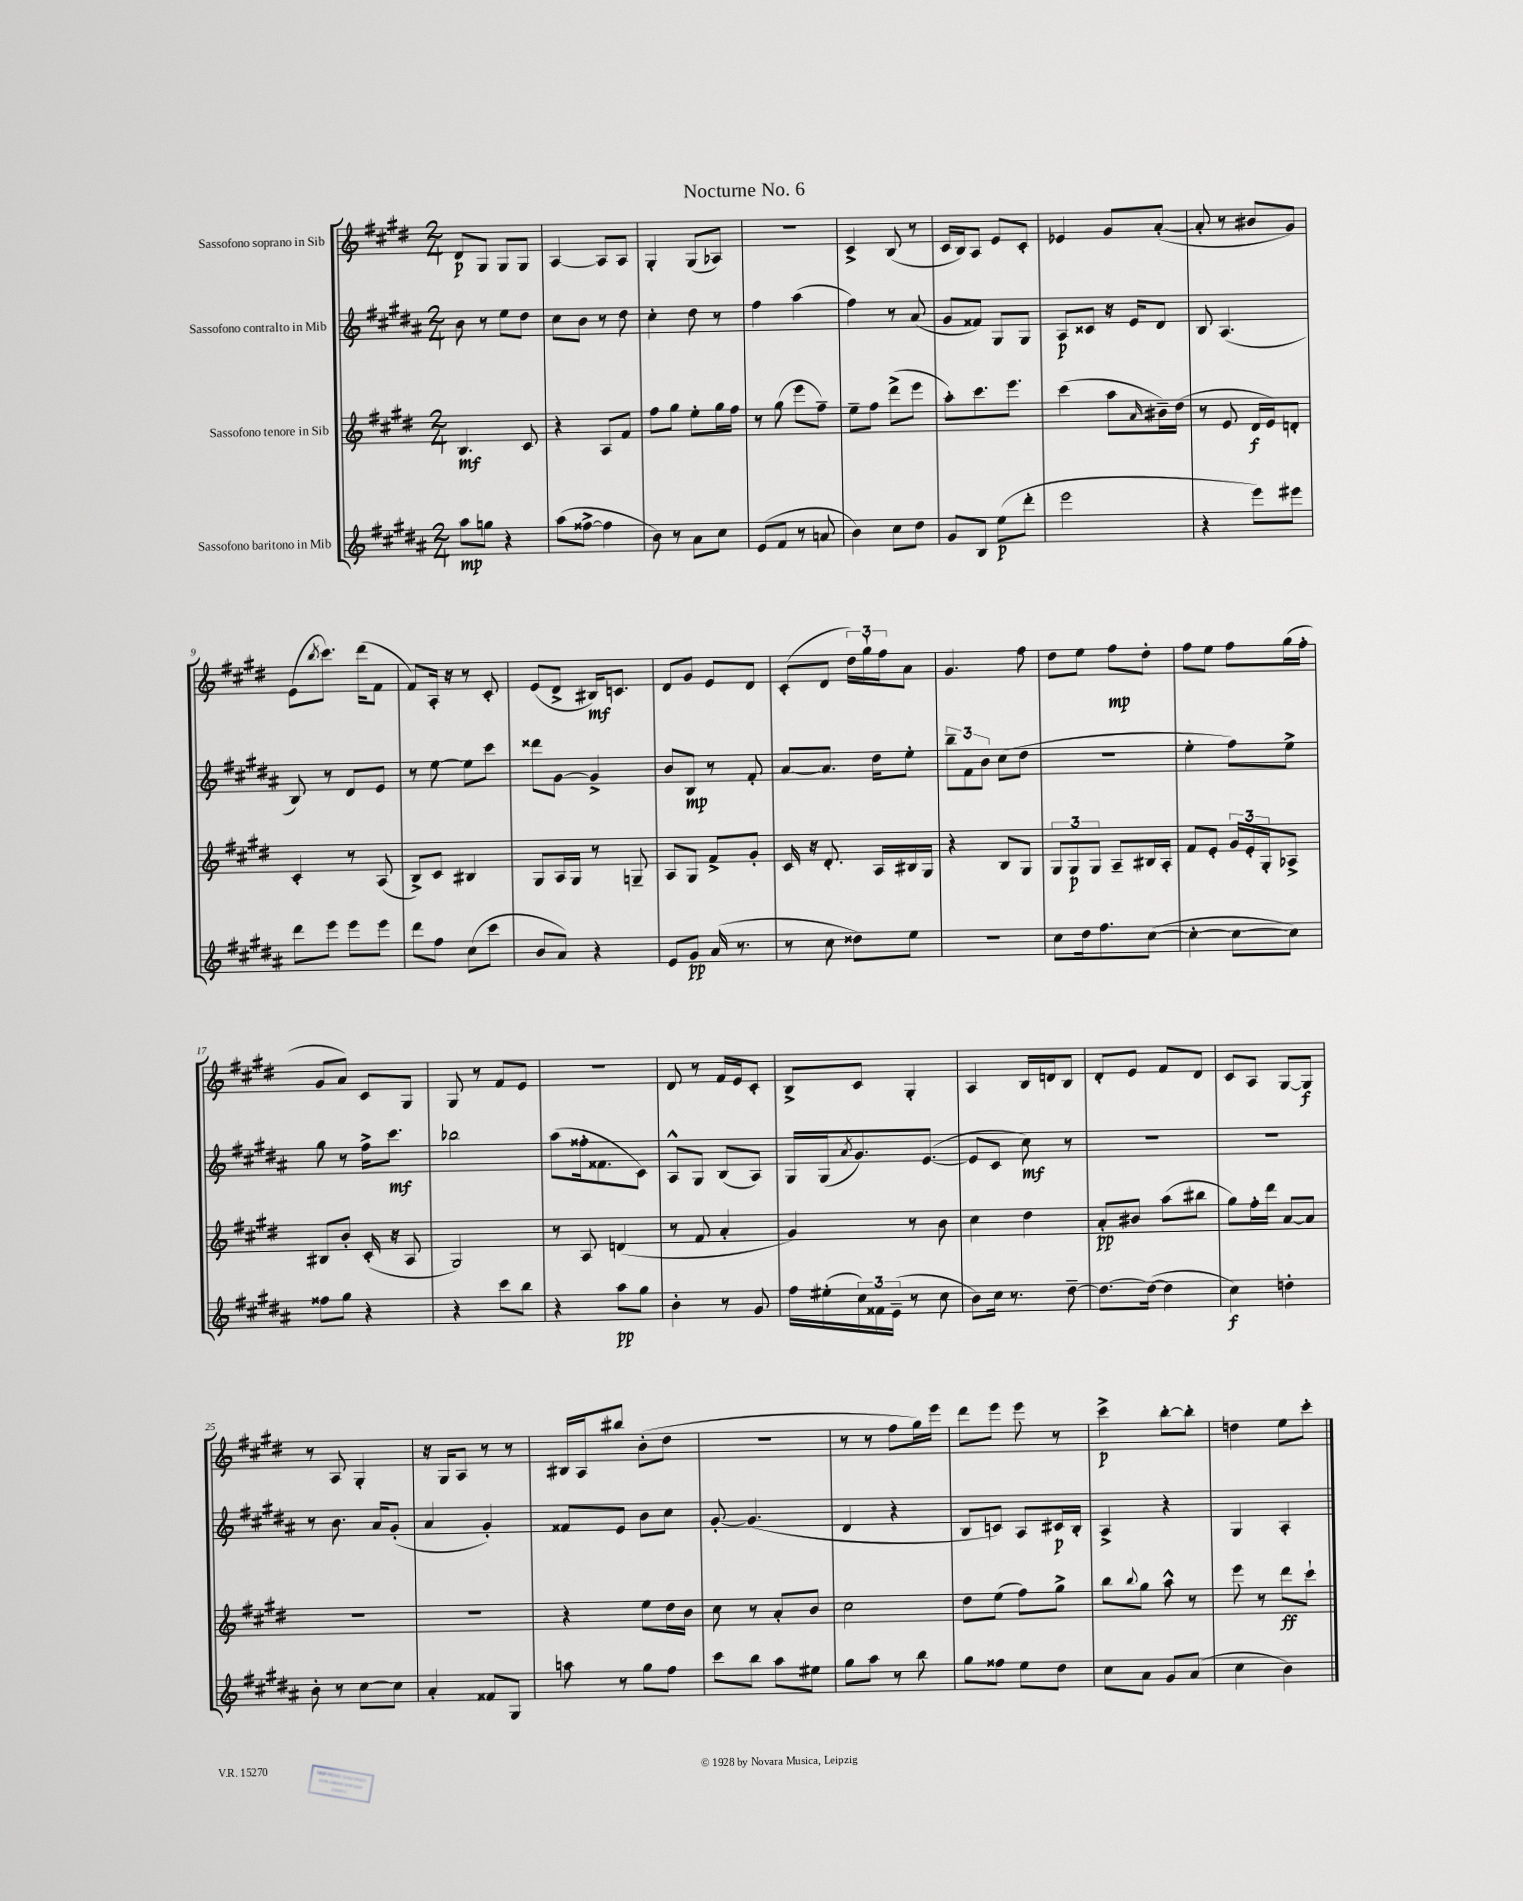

**kern	**dynam	**kern	**dynam	**kern	**dynam	**kern	**dynam
*part4	*part4	*part3	*part3	*part2	*part2	*part1	*part1
*staff4	*staff4	*staff3	*staff3	*staff2	*staff2	*staff1	*staff1
*I"Sassofono baritono in Mib	*	*I"Sassofono tenore in Sib	*	*I"Sassofono contralto in Mib	*	*I"Sassofono soprano in Sib	*
*clefG2	*	*clefG2	*	*clefG2	*	*clefG2	*
*k[f#c#g#d#a#]	*	*k[f#c#g#d#]	*	*k[f#c#g#d#a#]	*	*k[f#c#g#d#]	*
*M2/4	*	*M2/4	*	*M2/4	*	*M2/4	*
=1	=1	=1	=1	=1	=1	=1	=1
8aa#\L	mp	4.B/	mf	8b\	.	8d#/L	p
8ggn\J	.	.	.	8r	.	8G#/J	.
4r	.	.	.	8ee\L	.	8G#/L	.
.	.	8c#/	.	8dd#\J	.	8G#/J	.
=2	=2	=2	=2	=2	=2	=2	=2
(8aa#\L	.	4r	.	8cc#\L	.	[4A/	.
[8ff##X^\J	.	.	.	8b\J	.	.	.
4ff##\]	.	8A/L	.	8r	.	8A/L]	.
.	.	8f#/J	.	8dd#\	.	8A/J	.
=3	=3	=3	=3	=3	=3	=3	=3
8b\)	.	8ff#\L	.	4cc#'\	.	4G#'/	.
8r	.	8gg#\J	.	.	.	.	.
8a#\L	.	8ee'\L	.	8dd#\	.	(8G#/L	.
8cc#\J	.	16gg#\L	.	8r	.	8A-X/J)	.
.	.	16ff#\JJ	.	.	.	.	.
=4	=4	=4	=4	=4	=4	=4	=4
(8e/L	.	8r	.	4ff#\	.	2r	.
8f#/J	.	(8gg#\	.	.	.	.	.
8r	.	8eee\L	.	(4aa#\	.	.	.
8an/	.	8ff#~\J)	.	.	.	.	.
=5	=5	=5	=5	=5	=5	=5	=5
4b\)	.	8ee~\L	.	4ff#\)	.	4c#^/	.
.	.	8ff#\J	.	.	.	.	.
8cc#\L	.	(8ddd#^\L	.	8r	.	(8B/	.
8dd#\J	.	8eee\J	.	(8a#/	.	8r	.
=6	=6	=6	=6	=6	=6	=6	=6
8g#/L	.	8aa'\L)	.	8g#/L	.	16c#/LL	.
.	.	.	.	.	.	16B/J)	.
8B/J	.	8.ccc#\	.	8f##X/J)	.	8A/J	.
(8ee\L	p	.	.	8G#/L	.	8e/L	.
.	.	8.eee\J	.	.	.	.	.
8ddd#'\J	.	.	.	8G#/J	.	8c#'/J	.
=7	=7	=7	=7	=7	=7	=7	=7
2eee\	.	(4ccc#\	.	8A#/L	p	4e-X/	.
.	.	.	.	8c##X/J	.	.	.
.	.	8aa\L	.	16r	.	8g#/L	.
.	.	.	.	16e/KL	.	.	.
.	.	16qqa/	.	.	.	.	.
.	.	16b#X~\L)	.	8d#/J	.	([8a'/J	.
.	.	(16dd#\JJ	.	.	.	.	.
=8	=8	=8	=8	=8	=8	=8	=8
4r	.	8r	.	8B/	.	8a'/]	.
.	.	8e/	.	(4.A#/	.	8r	.
8eee\L)	.	16d#/LL	f	.	.	8b#X/L	.
.	.	16e/J)	.	.	.	.	.
8eee#X\J	.	8dn'/J	.	.	.	8g#/J)	.
!!LO:LB:g=z
=9	=9	=9	=9	=9	=9	=9	=9
8ddd#\L	.	4c#'/	.	8B/)	.	(8e\L	.
.	.	.	.	.	.	8qbb/	.
8eee\J	.	.	.	8r	.	8.ccc#\J)	.
8eee\L	.	8r	.	8d#/L	.	.	.
.	.	.	.	.	.	(16ddd#\KL	.
8eee\J	.	(8A/	.	8e/J	.	8f#\J	.
=10	=10	=10	=10	=10	=10	=10	=10
8ddd#\L	.	8B^/L)	.	8r	.	8f#/L)	.
8ff#\J	.	8c#/J	.	[8ee\	.	16A'/Jk	.
.	.	.	.	.	.	16r	.
(8cc#\L	.	4B#X/	.	8ee\L]	.	8r	.
8ccc#\J	.	.	.	8ccc#\J	.	8c#'/	.
=11	=11	=11	=11	=11	=11	=11	=11
8b/L	.	8G#/L	.	8ddd##X\L	.	(8e/L	.
8a#/J)	.	16A/L	.	[8g#\J	.	8d#^/J	.
.	.	16G#/JJ	.	.	.	.	.
4r	.	8r	.	4g#^/]	.	16B#X/KL)	mf
.	.	.	.	.	.	8.cn/J	.
.	.	8Gn~/	.	.	.	.	.
=12	=12	=12	=12	=12	=12	=12	=12
8e/L	.	8A/L	.	8b/L	.	8d#/L	.
8g#/J	pp	8G#/J	.	8B/J	mp	8g#/J	.
(16a#/	.	8f#^/L	.	8r	.	8e/L	.
8.r	.	.	.	.	.	.	.
.	.	8g#'/J	.	8f#'/	.	8d#/J	.
=13	=13	=13	=13	=13	=13	=13	=13
8r	.	16c#/	.	[8a#/L	.	(8c#'/L	.
.	.	16r	.	.	.	.	.
8cc#\	.	8.d#'/	.	8.a#/J]	.	8d#/J	.
8dd##X\L)	.	.	.	.	.	24dd#\LL)	.
.	.	.	.	.	.	24gg#`\	.
.	.	16A/LL	.	16dd#\KL	.	.	.
.	.	.	.	.	.	24ff#\J	.
8ee\J	.	16B#X/	.	8ee'\J	.	8a\J	.
.	.	16G#/JJ	.	.	.	.	.
=14	=14	=14	=14	=14	=14	=14	=14
2r	.	4r	.	12bb~\L	.	4.g#/	.
.	.	.	.	12f#\	.	.	.
.	.	.	.	12b\J	.	.	.
.	.	8B/L	.	(8cc#\L	.	.	.
.	.	8G#/J	.	8dd#\J	.	8ff#\	.
=15	=15	=15	=15	=15	=15	=15	=15
8cc#\L	.	12G#/L	.	2r	.	8dd#\L	.
.	.	12G#/	p	.	.	.	.
16dd#\k	.	.	.	.	.	8ee\J	.
.	.	12G#/J	.	.	.	.	.
8.ff#\	.	.	.	.	.	.	.
.	.	8A~/L	.	.	.	8ff#\L	mp
([8cc#\J	.	16B#X/L	.	.	.	8dd#'\J	.
.	.	16A'/JJ	.	.	.	.	.
=16	=16	=16	=16	=16	=16	=16	=16
4cc#'\_	.	8f#/L	.	4ee'\	.	8ff#\L	.
.	.	8e'/J	.	.	.	8ee\J	.
8cc#\L_	.	24g#/LL	.	8ff#\L)	.	8ff#\L	.
.	.	24e'/	.	.	.	.	.
.	.	24G#'/J	.	.	.	.	.
8cc#\J])	.	8A-X^/J	.	8ee^\J	.	(16gg#\L	.
.	.	.	.	.	.	16ff#'\JJ	.
!!LO:LB:g=z
=17	=17	=17	=17	=17	=17	=17	=17
8ff##X\L	.	8B#X/L	.	8gg#\	.	8g#/L	.
8gg#\J	.	8b'/J	.	8r	.	8a/J)	.
4r	.	(16c#'/	.	16ff#^\KL	.	8c#/L	.
.	.	16r	.	8.ccc#\J	mf	.	.
.	.	8A/	.	.	.	8G#/J	.
=18	=18	=18	=18	=18	=18	=18	=18
4r	.	2G#/)	.	2bb-X\	.	8G#/	.
.	.	.	.	.	.	8r	.
8ccc#\L	.	.	.	.	.	8f#/L	.
8bb\J	.	.	.	.	.	8e/J	.
=19	=19	=19	=19	=19	=19	=19	=19
4r	.	8r	.	(8aa#\L	.	2r	.
.	.	8A/	.	16ff##X'\k	.	.	.
.	.	.	.	8.f##X\	.	.	.
8aa#\L	pp	(4dn/	.	.	.	.	.
8gg#\J	.	.	.	8c#\J)	.	.	.
=20	=20	=20	=20	=20	=20	=20	=20
4b'\	.	8r	.	8A#^^/L	.	8d#/	.
.	.	8f#/	.	8G#/J	.	8r	.
8r	.	4a'/	.	(8B/L	.	16f#/LL	.
.	.	.	.	.	.	16e/J	.
8g#/	.	.	.	8A#/J)	.	8c#'/J	.
=21	=21	=21	=21	=21	=21	=21	=21
16ff#\LL	.	4g#/)	.	16G#/LL	.	8B^/L	.
(16ee#X'\	.	.	.	(16G#/J	.	.	.
.	.	.	.	8qa#/	.	.	.
24cc#\)	.	.	.	8.g#/)	.	8c#/J	.
24f##X\	.	.	.	.	.	.	.
(24e~\JJ	.	.	.	.	.	.	.
8r	.	8r	.	.	.	4G#'/	.
.	.	.	.	([8.e/J	.	.	.
8cc#\	.	8b\	.	.	.	.	.
=22	=22	=22	=22	=22	=22	=22	=22
8b\L)	.	4cc#\	.	8e/L]	.	4A/	.
16cc#\Jk	.	.	.	8c#/J	.	.	.
8.r	.	.	.	.	.	.	.
.	.	4dd#\	.	8cc#\)	mf	16B/LL	.
.	.	.	.	.	.	16dn/J	.
[8dd#~\	.	.	.	8r	.	8B/J	.
=23	=23	=23	=23	=23	=23	=23	=23
8.dd#\L_	.	8a'/L	pp	2r	.	8d#'/L	.
.	.	8b#X/J	.	.	.	8e/J	.
(16dd#\Jk_	.	.	.	.	.	.	.
4dd#\]	.	(8aa\L	.	.	.	8f#/L	.
.	.	8bb#X\J	.	.	.	8d#/J	.
=24	=24	=24	=24	=24	=24	=24	=24
4cc#\)	f	8gg#\L)	.	2r	.	8c#/L	.
.	.	16ff#'\L	.	.	.	8A/J	.
.	.	16ddd#\JJ	.	.	.	.	.
4ddn'\	.	[8a/L	.	.	.	[8G#/L	.
.	.	8a/J]	.	.	.	8G#/J]	f
!!LO:LB:g=z
=25	=25	=25	=25	=25	=25	=25	=25
8b'\	.	2r	.	8r	.	8r	.
8r	.	.	.	8.b\	.	8A/	.
[8cc#\L	.	.	.	.	.	4G#'/	.
.	.	.	.	16a#/KL	.	.	.
8cc#\J]	.	.	.	(8g#'/J	.	.	.
=26	=26	=26	=26	=26	=26	=26	=26
4a#'/	.	2r	.	4a#/	.	16r	.
.	.	.	.	.	.	16G#/KL	.
.	.	.	.	.	.	8A/J	.
8f##X/L	.	.	.	4g#'/)	.	8r	.
8G#/J	.	.	.	.	.	8r	.
=27	=27	=27	=27	=27	=27	=27	=27
8aan\	.	4r	.	8f##X/L	.	16B#X/LL	.
.	.	.	.	.	.	16A/J	.
8r	.	.	.	8e/J	.	8bb#X/J	.
8gg#\L	.	8ee\L	.	8b\L	.	(8b'\L	.
8ff#\J	.	16dd#\L	.	8cc#\J	.	8dd#\J	.
.	.	16b\JJ	.	.	.	.	.
=28	=28	=28	=28	=28	=28	=28	=28
8ccc#\L	.	8cc#\	.	[8g#'/	.	2r	.
8bb\J	.	8r	.	(4.g#/]	.	.	.
8aa#\L	.	8a'/L	.	.	.	.	.
8ee#X\J	.	8b/J	.	.	.	.	.
=29	=29	=29	=29	=29	=29	=29	=29
8gg#\L	.	2cc#\	.	4d#/	.	8r	.
8aa#\J	.	.	.	.	.	8r	.
8r	.	.	.	4r	.	8ff#\L	.
8bb\	.	.	.	.	.	16gg#\L)	.
.	.	.	.	.	.	16eee\JJ	.
=30	=30	=30	=30	=30	=30	=30	=30
8gg#\L	.	8dd#\L	.	8B/L	.	8ddd#\L	.
8ff##X\J	.	(8ee\J	.	8cn/J)	.	8eee\J	.
8ee\L	.	8ff#\L)	.	8A#/L	.	8eee\	.
8dd#\J	.	8gg#^\J	.	16c#X/L	p	8r	.
.	.	.	.	16B'/JJ	.	.	.
=31	=31	=31	=31	=31	=31	=31	=31
8cc#\L	.	8bb\L	.	4A#^/	.	4ccc#^\	p
.	.	8qqbb/	.	.	.	.	.
8a#\J	.	8gg#\J	.	.	.	.	.
8g#/L	.	8aa^^\	.	4r	.	[8bb'\L	.
(8a#/J	.	8r	.	.	.	8bb'\J]	.
=32	=32	=32	=32	=32	=32	=32	=32
4cc#\	.	8eee\	.	4G#/	.	4ddn\	.
.	.	8r	.	.	.	.	.
4b\)	.	8ddd#\L	ff	4A#'/	.	8ee\L	.
.	.	8ccc#`\J	.	.	.	8ccc#'\J	.
==	==	==	==	==	==	==	==
*-	*-	*-	*-	*-	*-	*-	*-
